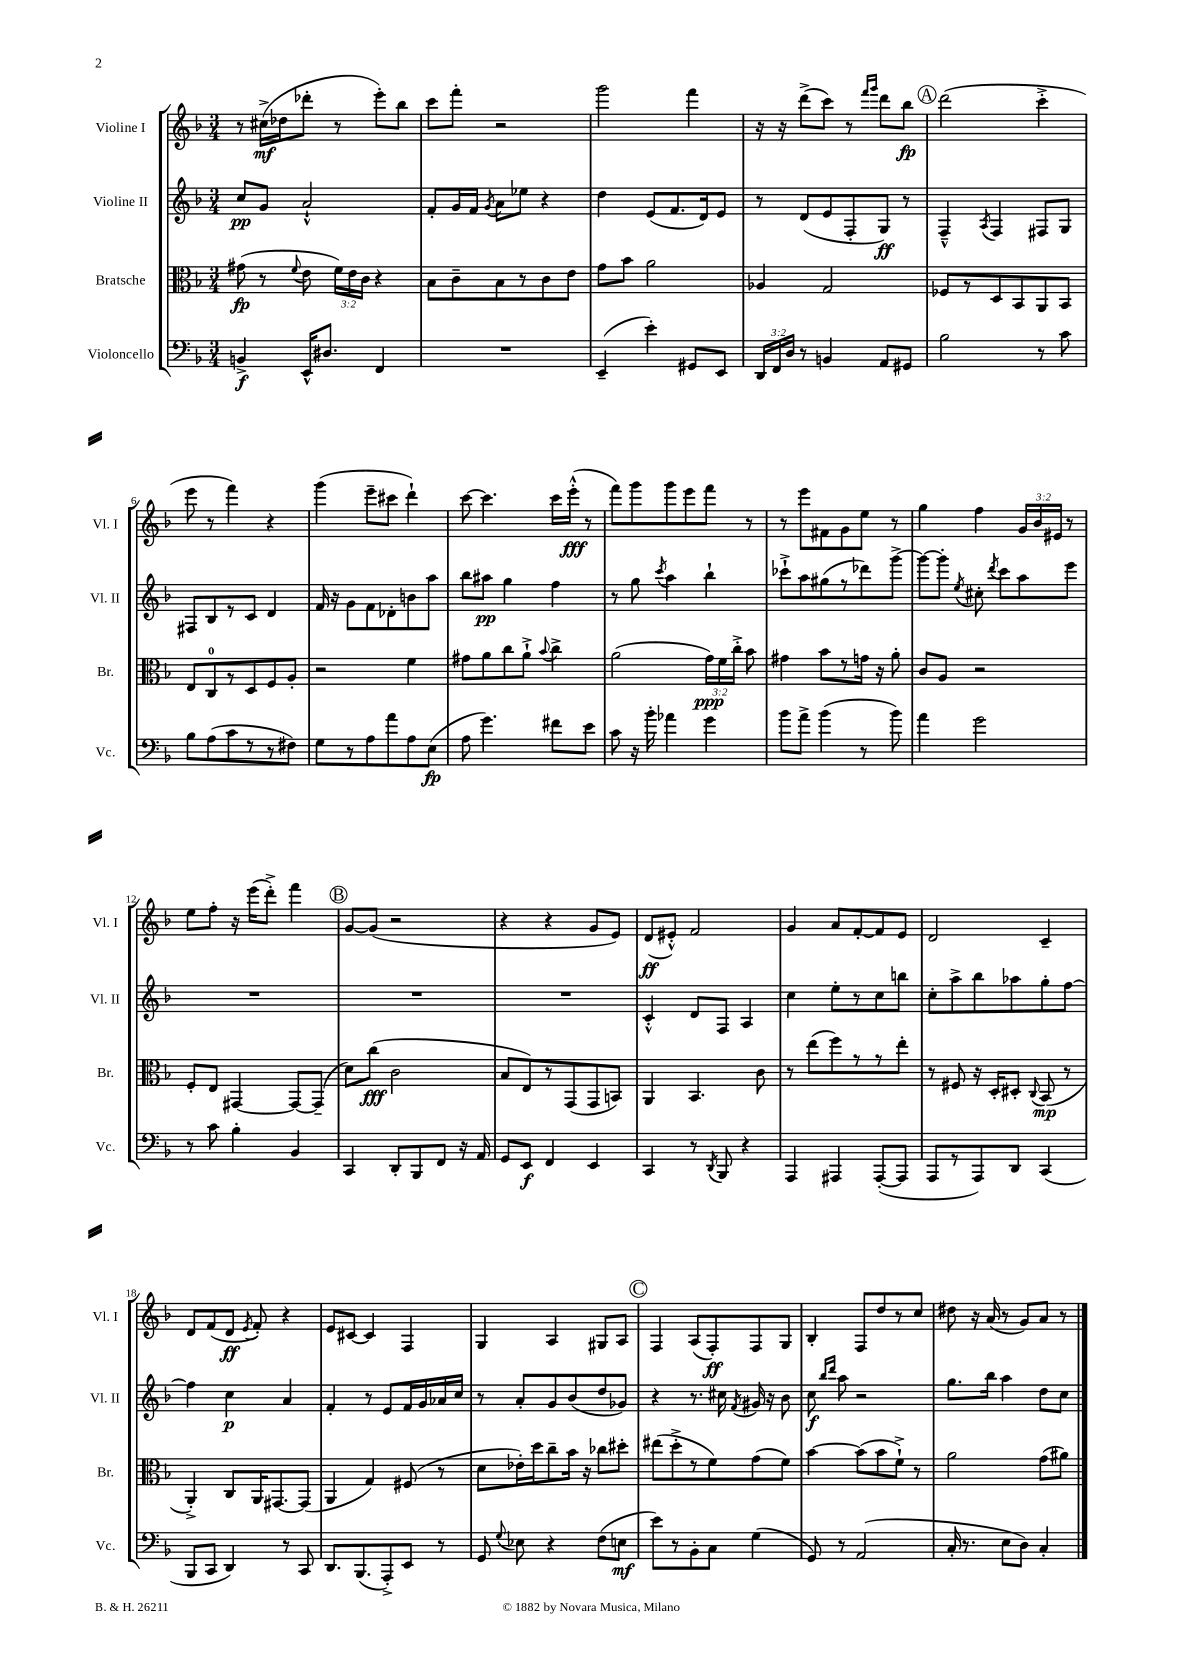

**kern	**kern	**kern	**kern
*staff4	*staff3	*staff2	*staff1
*clefF4	*clefC3	*clefG2	*clefG2
*k[b-]	*k[b-]	*k[b-]	*k[b-]
*M3/4	*M3/4	*M3/4	*M3/4
4BB^/	(8g#\	8cc/L	8r
.	8r	8g/J	(16cc#^\LL
.	.	.	16dd-\J
.	8qqf/	.	.
16EE^^/LK	8e\	2a`^^/	8ddd-'\J
8.D#/J	.	.	.
.	24f\LL)	.	8r
.	24e\	.	.
.	24c\JJ	.	.
4FF/	4r	.	8eee'\L)
.	.	.	8bb-\J
=	=	=	=
2.r	8B-\L	8f'/L	8ccc\L
.	8c~\	16g/L	8fff'\J
.	.	16f/JJ	.
.	.	8qg/	.
.	8B-\	8a\L	2r
.	8r	8ee-\J	.
.	8c\	4r	.
.	8e\J	.	.
=	=	=	=
(4EE~/	8g\L	4dd\	2ggg\
.	8b-\J	.	.
4e'\)	2a\	(8e/L	.
.	.	8.f/	.
8GG#/L	.	.	4fff\
.	.	16d/k)	.
8EE/J	.	8e/J	.
=	=	=	=
24DD/LL	4A-/	8r	16r
24FF/	.	.	.
.	.	.	16r
24D/JJ	.	.	.
8r	.	(8d/L	(8ddd^\L
4BB/	2G/	8e/	8ccc\J)
.	.	8F'/	8r
.	.	.	16qqfff/LL
.	.	.	16qqggg/JJ
8AA/L	.	8G/J)	8ddd\L
8GG#/J	.	8r	8bb-\J
=	=	=	=
2B-\	8F-/L	4F~^^/	(2ddd\
.	8r	.	.
.	.	8qA/	.
.	8D/	4F/	.
.	8BB-/	.	.
8r	8AA/	8F#/L	4ccc'^\
8c\	8BB-/J	8G/J	.
=	=	=	=
8B-\L	8E/L	8F#/L	8eee\
(8A\	8C/	8B-/	8r
8c\	8r	8r	4fff\)
8r	8D/	8c/J	.
8r	8F/	4d/	4r
8F#\J)	8A'/J	.	.
=	=	=	=
8G\L	2r	16f/	(4ggg\
.	.	16r	.
8r	.	8g\L	.
8A\	.	8f\	8eee~\L
8a\	.	8d-'\	8ccc#\J
8A\	4f\	8b\	4ddd`\)
(8E\J	.	8aa\J	.
=	=	=	=
8A\	8g#\L	8bb-\L	[8ccc\
4.g\)	8a\	8aa#\J	4.ccc\]
.	8cc\	4gg\	.
.	8a`^\J	.	.
.	8qqb-/	.	.
8f#\L	4cc^\	4ff\	16ccc\LL
.	.	.	(16eee'^^\JJ
8e\J	.	.	8r
=	=	=	=
8c\	(2a\	8r	8fff\L)
16r	.	8gg\	8ggg\
16b-'\	.	.	.
.	.	8qccc/	.
4a-\	.	4aa\	8ggg\
.	.	.	8eee\
4g\	24g\LL)	4bb-`\	8fff\J
.	24f\	.	.
.	24cc'^\JJ	.	.
.	8b-\	.	8r
=	=	=	=
8b-\L	4g#\	8ccc-`^\L	8r
8a^\J	.	8aa\	8eee\L
(4b-\	8b-\L	(8gg#\	8f#\
.	8r	8r	8g\
8r	16g\Jk	8ddd-\)	8ee\J
.	16r	.	.
8b-\)	8a'\	[8ggg^\J	8r
=	=	=	=
4a\	8c/L	8ggg\_L	4gg\
.	8A/J	8ggg'\]J	.
.	.	8qee/	.
2g\	2r	8cc#'\	4ff\
.	.	8qddd/	.
.	.	8ccc\L	.
.	.	8aa\	24g/LL
.	.	.	24b-/
.	.	.	24e#/JJ
.	.	8eee\J	8r
=	=	=	=
8r	8F'/L	2.r	8ee\L
8c\	8E/J	.	8ff'\J
4B-'\	[4GG#/	.	16r
.	.	.	(16eee\LK
.	.	.	8ddd'^\J)
4BB-/	8GG#/_L	.	4fff\
.	(8GG#~/]J	.	.
=	=	=	=
4CC/	8d\L)	2.r	[8g/L
.	(8cc\J	.	(8g/]J
8DD'/L	2c\	.	2r
8BBB-/	.	.	.
8FF/J	.	.	.
16r	.	.	.
16AA/	.	.	.
=	=	=	=
8GG/L	8B-/L	2.r	4r
8EE/J	8E/)	.	.
4FF/	8r	.	4r
.	(8GG/	.	.
4EE/	8GG/	.	8g/L
.	8BB/J)	.	8e/J)
=	=	=	=
4CC/	4AA/	4c'^^/	(8d/L
.	.	.	8e#'^^/J)
8r	4.BB-/	8d/L	2f/
8qDD/	.	.	.
8BBB-/	.	8F/J	.
4r	.	4A/	.
.	8c\	.	.
=	=	=	=
4AAA/	8r	4cc\	4g/
.	(8ee\L	.	.
4AAA#/	8ff\)	8ee'\L	8a/L
.	8r	8r	[8f'/
([8AAA#'/L	8r	8cc\	8f/]
8AAA#/]J	8ee'\J	8bb\J	8e/J
=	=	=	=
8AAA/L	8r	8cc'\L	2d/
8r	8F#/	8aa^\	.
8AAA/)	16r	8bb-\	.
.	16D'/LK	.	.
8DD/J	8D#'/J	8aa-\	.
.	8qqC/	.	.
(4CC/	(8BB-/	8gg'\	4c~/
.	8r	[8ff\J	.
=	=	=	=
8BBB-/L	4AA'^/)	4ff\]	8d/L
8CC/J	.	.	(8f/
4DD/)	8C/L	4cc\	8d/J
.	.	.	8qe/
.	16AA/K	.	8f'/)
.	[8.GG#/	.	.
8r	.	4a/	4r
8CC/	(8GG#/]J	.	.
=	=	=	=
8.DD/L	4AA/	4f'/	8e/L
.	.	.	[8c#/J
(8.BBB-/	.	.	.
.	4G/)	8r	4c#/]
8AAA'^/)	.	8e/L	.
8EE/J	(8F#/	16f/L	4F/
.	.	16g/	.
8r	8r	16a-/	.
.	.	16cc/JJ	.
=	=	=	=
8GG/	8d\L	8r	4G/
8qqG/	.	.	.
8E-\	16e-'\L)	8a'/L	.
.	16dd\J	.	.
4r	8cc~\	8g/	4A/
.	16b-\Jk	(8b-/	.
.	16r	.	.
(8F\L	8cc-\L	8dd/	8G#/L
8E\J	8dd#'\J	8g-/J)	8A/J
=	=	=	=
8e\L)	(8ee#\L	4r	4F/
8r	8dd'^\	.	.
8BB-'\	8r	8.r	(8A/L
8C\J	8f\)	.	8F'/)
.	.	16cc#\	.
.	.	8qf/	.
(4G\	(8g\	16g#/	8F/
.	.	16r	.
.	8f\J)	8b-\	8G/J
=	=	=	=
8GG/)	[4b-\	8cc\	4B-'/
.	.	16qqbb-/LL	.
.	.	16qqddd/JJ	.
8r	.	8aa\	.
(2AA/	(8b-\]L	2r	8F/L
.	8b-\	.	8dd/
.	8f`^\J)	.	8r
.	8r	.	8cc/J
=	=	=	=
16C'/	2a\	8.gg\L	8dd#\
8.r	.	.	.
.	.	.	16r
.	.	16bb-\Jk	(16a/
8E\L	.	4aa\	8r
8D\J)	.	.	8g/L)
4C'/	(8g\L	8dd\L	8a/J
.	8a#\J)	8cc\J	8r
==	==	==	==
*-	*-	*-	*-
